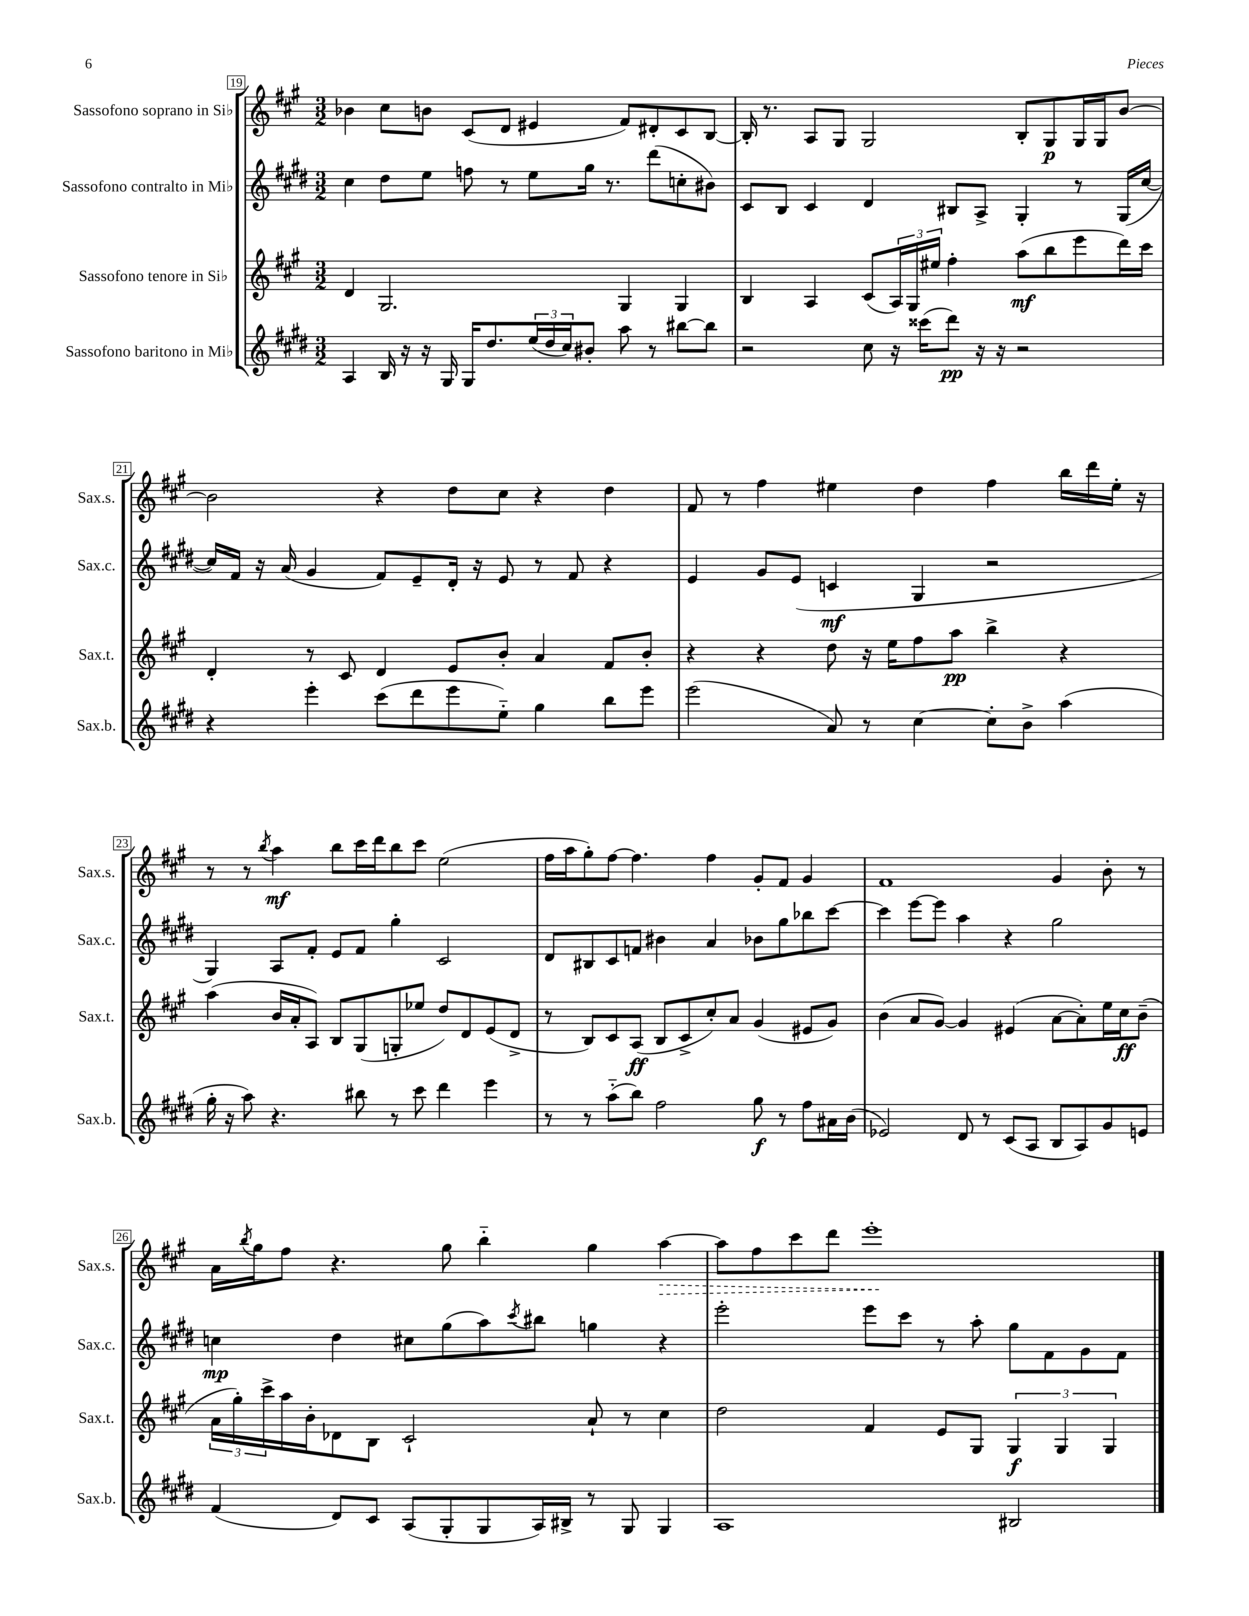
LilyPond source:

<<
\new StaffGroup <<
\new Staff = "s0" \with { instrumentName = "Sassofono soprano in Sib" shortInstrumentName = "Sax.s." } {
    \clef treble \key a \major \numericTimeSignature \time 3/2
    bes'4 cis''8 b'8 cis'8( d'8 eis'4 fis'8) dis'8-. cis'8 b8~ |
    b16-. r8. a8 gis8 gis2 b8-. gis8\p gis16 gis16 b'8~ |
    b'2 r4 d''8 cis''8 r4 d''4 |
    fis'8 r8 fis''4 eis''4 d''4 fis''4 b''16 d'''16 eis''16-. r16 |
    r8 r8 \acciaccatura { b''8 } a''4\mf b''8 cis'''16 d'''16 b''8 cis'''8 e''2( |
    fis''16 a''16 gis''8-.) fis''8~ fis''4. fis''4 gis'8-. fis'8 gis'4 |
    fis'1 gis'4 b'8-. r8 |
    a'16 \acciaccatura { b''8 } gis''16 fis''8 r4. gis''8 b''4-_ gis''4 \once \override Hairpin.style = #'dashed-line a''4~\> |
    a''8 fis''8 cis'''8 d'''8 e'''1-.\! \bar "|." |
}
\new Staff = "s1" \with { instrumentName = "Sassofono contralto in Mib" shortInstrumentName = "Sax.c." } {
    \clef treble \key e \major \numericTimeSignature \time 3/2
    cis''4 dis''8 e''8 f''8 r8 e''8 gis''16 r8. dis'''8( c''8-. bis'8) |
    cis'8 b8 cis'4 dis'4 bis8 a8-> gis4-. r8 gis16( cis''16~ |
    cis''16) fis'16 r16 a'16( gis'4 fis'8) e'8-- dis'16-. r16 e'8 r8 fis'8 r4 |
    e'4 gis'8 e'8( c'4\mf gis4 r2 |
    gis4) a8 fis'8-. e'8 fis'8 gis''4-. cis'2 |
    dis'8 bis8 cis'8 f'8 bis'4 a'4 bes'8 gis''8 bes''8 cis'''8~ |
    cis'''4 e'''8~ e'''8 a''4 r4 gis''2 |
    c''4\mp dis''4 cis''8 gis''8( a''8) \acciaccatura { cis'''8 } bis''8 g''4 r4 |
    e'''2-. e'''8 cis'''8 r8 a''8-. gis''8 fis'8 gis'8 fis'8 \bar "|." |
}
\new Staff = "s2" \with { instrumentName = "Sassofono tenore in Sib" shortInstrumentName = "Sax.t." } {
    \clef treble \key a \major \numericTimeSignature \time 3/2
    d'4 gis2. gis4 gis4 |
    b4 a4 cis'8( \tuplet 3/2 { a16) gis16 eis''16 } fis''4-. a''8\mf( b''8 e'''8 d'''16) cis'''16 |
    d'4-. r8 cis'8 d'4 e'8 b'8-. a'4 fis'8 b'8-. |
    r4 r4 d''8 r16 e''16 fis''8 a''8\pp b''4-> r4 |
    a''4( b'16 a'16-. a8) b8 gis8( g8-. ees''8 d''8) d'8 e'8( d'8-> |
    r8 b8) cis'8 a8\ff( b8 cis'8-> cis''8-.) a'8 gis'4( eis'8 gis'8) |
    b'4( a'8 gis'8~) gis'4 eis'4( a'8~ a'8-.) e''16 cis''16\ff b'8--( |
    \tuplet 3/2 { a'16 gis''16-.) cis'''16-> } a''16 b'16-. des'8 b8 cis'2-! a'8-! r8 cis''4 |
    d''2 fis'4 e'8 gis8 \tuplet 3/2 { gis4\f gis4 gis4 } \bar "|." |
}
\new Staff = "s3" \with { instrumentName = "Sassofono baritono in Mib" shortInstrumentName = "Sax.b." } {
    \clef treble \key e \major \numericTimeSignature \time 3/2
    a4 b16 r16 r16 gis16 gis16 dis''8. \tuplet 3/2 { e''16( dis''16 cis''16) } bis'8-. a''8 r8 bis''8~ bis''8 |
    r2 cis''8 r16 cisis'''16( dis'''8\pp) r16 r16 r2 |
    r4 e'''4-. cis'''8( dis'''8 e'''8 e''8-_) gis''4 b''8 e'''8 |
    e'''2( a'8) r8 cis''4~ cis''8-. b'8-> a''4( |
    gis''16-. r16 a''8) r4. bis''8 r8 cis'''8 dis'''4 e'''4 |
    r8 r8 a''8-_( b''8) fis''2 gis''8\f r8 fis''8 ais'16 b'16( |
    ees'2) dis'8 r8 cis'8( a8 b8 a8) gis'8 e'8 |
    fis'4( dis'8) cis'8 a8( gis8-. gis8 a16) bis16-> r8 gis8 gis4 |
    a1 bis2 \bar "|." |
}
>>
>>
\layout { \context { \Score currentBarNumber = #19 \override BarNumber.stencil = #(make-stencil-boxer 0.1 0.3 ly:text-interface::print) } }
